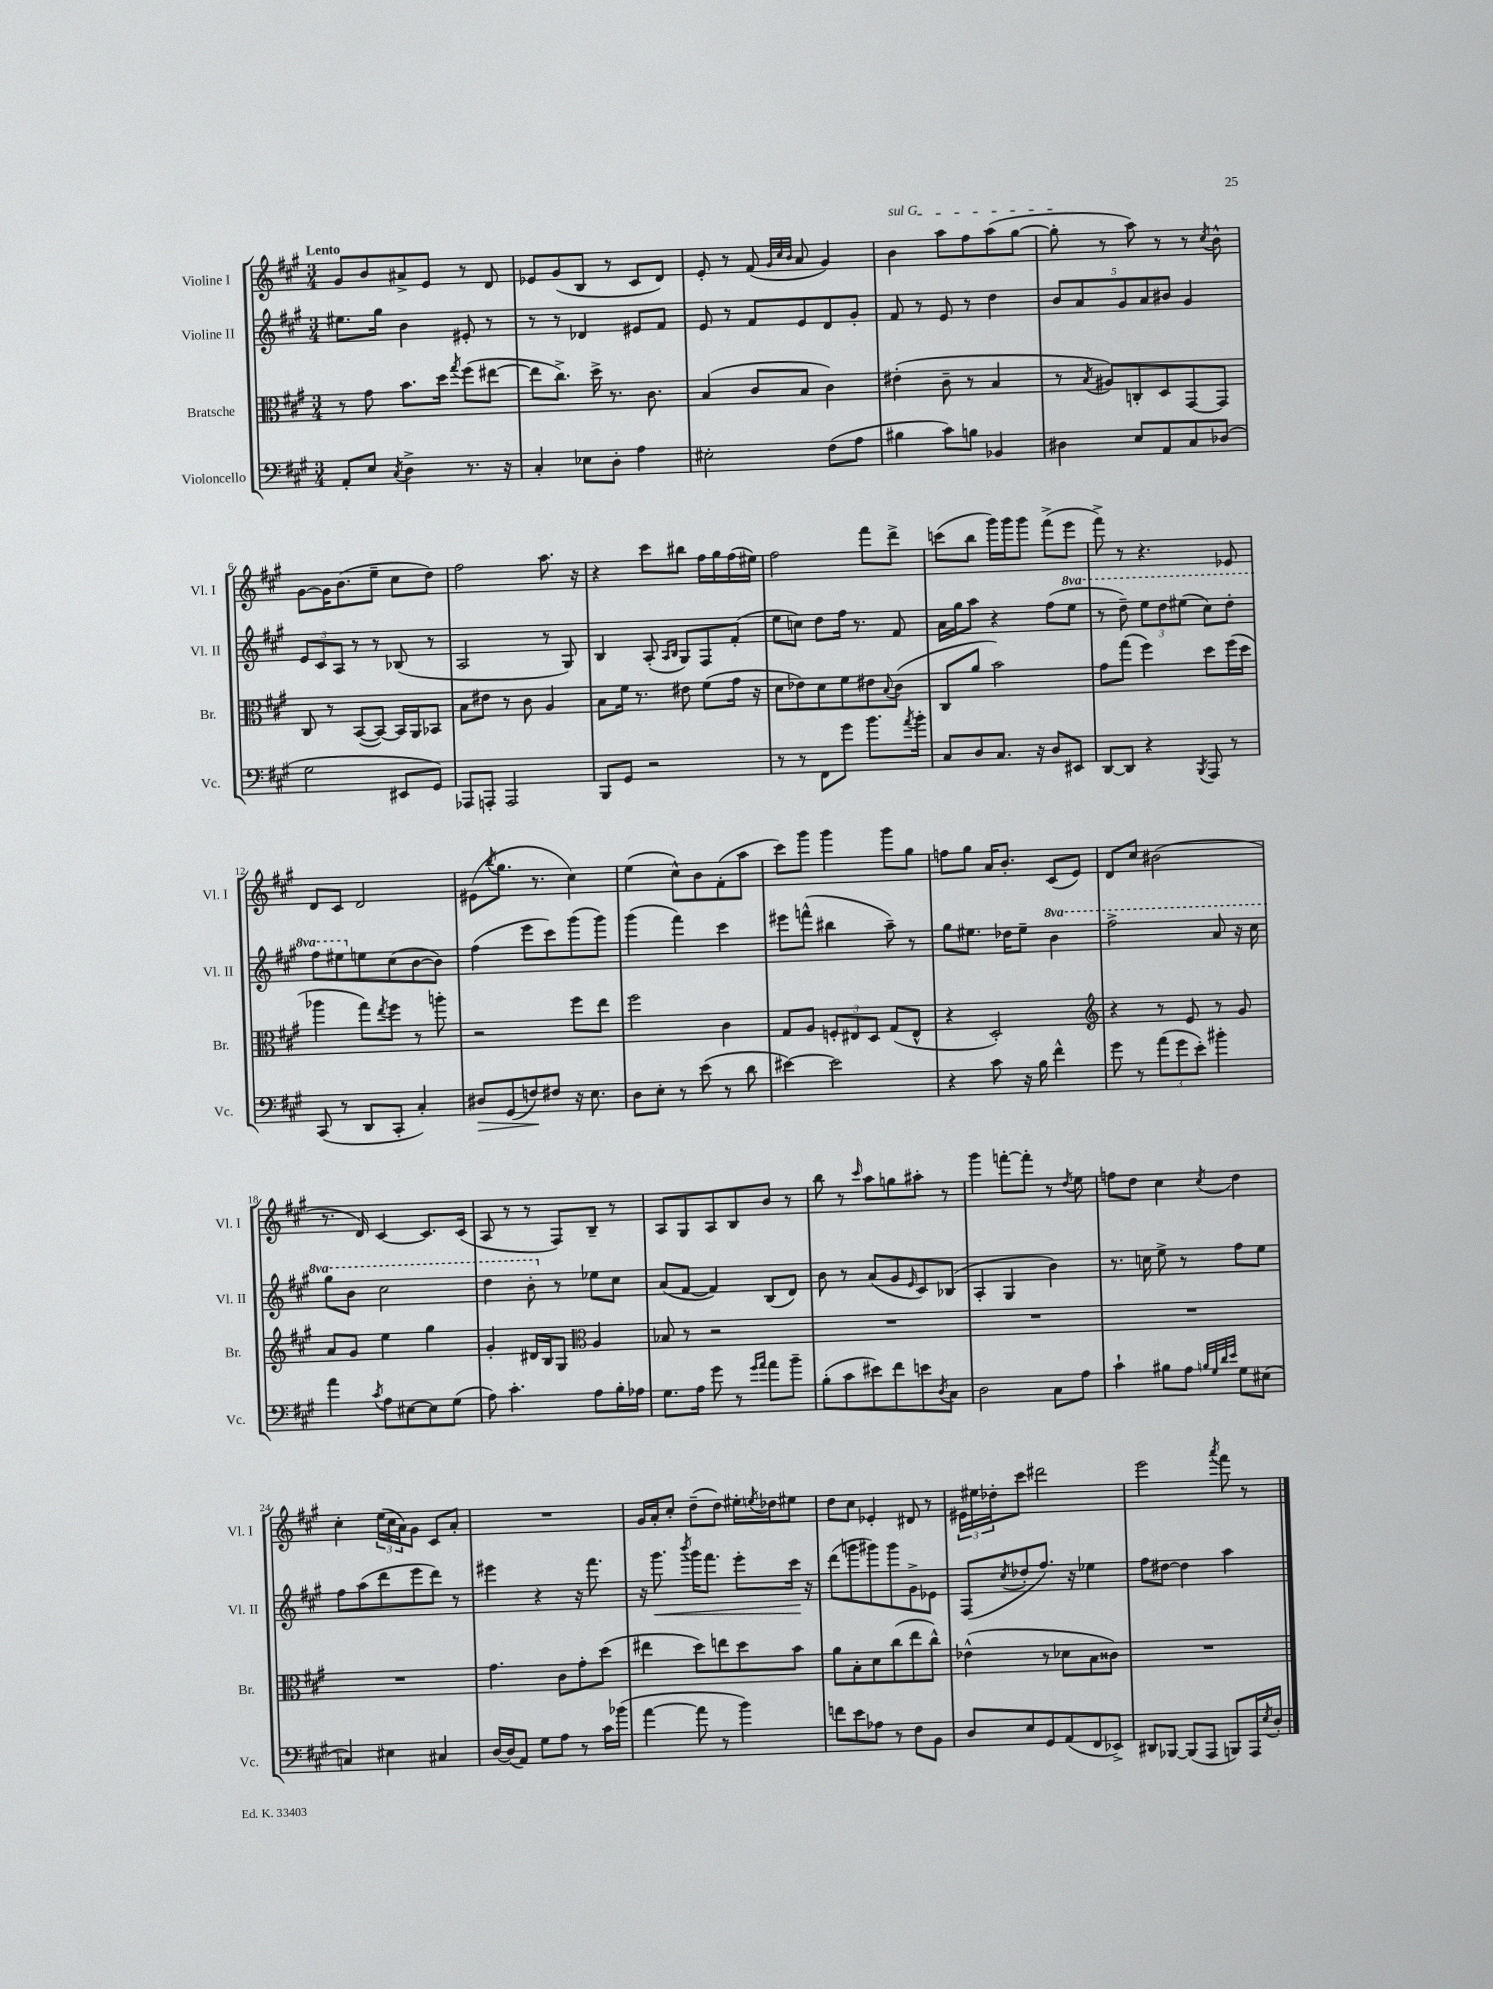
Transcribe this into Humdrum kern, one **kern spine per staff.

**kern	**kern	**kern	**kern
*staff4	*staff3	*staff2	*staff1
*clefF4	*clefC3	*clefG2	*clefG2
*k[f#c#g#]	*k[f#c#g#]	*k[f#c#g#]	*k[f#c#g#]
*M3/4	*M3/4	*M3/4	*M3/4
8AA'	8r	8.ee#	8g#
8E	8g#	.	8b
.	.	16gg#	.
8qC#	.	.	.
4D^	8.b	4b	8a#^
.	.	.	8e
.	16dd	.	.
.	8qgg#	.	.
8.r	(8ff#	8e#'	8r
.	[8ee#	8r	8d
16r	.	.	.
=	=	=	=
4C#'	8ee#]	8r	8e-
.	8.cc#^)	8r	(8g#
8E-	.	4d-	8B
.	16dd^	.	.
8D'	8.r	.	8r
4A	.	8e#	8c#
.	8.c#	.	.
.	.	8f#	8d)
=	=	=	=
2E#'	(4B	8e	8e'
.	.	8r	8r
.	8c#	8f#	(8f#
.	.	.	32qqg#
.	.	.	32qqcc#
.	.	.	32qqb
.	8B	8e	8a
(8F#	4c#)	8d	4g#)
8A	.	8g#'	.
=	=	=	=
4B#	(4e#'	8f#	4b
.	.	8r	.
8c#)	8c#~	8e	8aa
8B	8r	8r	8ff#
4BB-	4B	4dd	(8aa
.	.	.	[8gg#
=	=	=	=
4D#	8r	10b	8gg#']
.	.	10a	.
.	8qB	.	.
.	8A#)	.	8r
.	.	10g#	.
8E	8C'	.	8aa)
.	.	10a	.
8AA	8D	.	8r
.	.	10b#	.
8C#	[8GG#	4g#	8r
.	.	.	8qcc#
(8D-	8GG#]	.	8b^^
=	=	=	=
2G#	8C#	12e	[8g#
.	.	12c#	.
.	8r	.	16g#]
.	.	12A	.
.	.	.	(8.b
.	([8BB	8r	.
.	8BB_)	8r	8ee~
8EE#	16BB]	(8B-	8cc#
.	16AA	.	.
8GG#)	8BB-	8r	8dd)
=	=	=	=
8AAA-	8B	2A	2ff#
8AAA'	8e#	.	.
2AAA	8r	.	.
.	8c#	.	.
.	4A	8r	8.aa
.	.	8G#)	.
.	.	.	16r
=	=	=	=
8BBB	8B	4B	4r
8GG#	16f#	.	.
.	8.r	.	.
2r	.	(8A'	8ccc#
.	.	16qqA	.
.	.	16qqB	.
.	8e#	8G#)	8bb#
.	(8f#	8F#	16ff#
.	.	.	16gg#
.	16g#	(8f#'	(16ff#
.	16r	.	16ee#)
=	=	=	=
8r	8d	8ee	2ff#
8r	8e-)	8cc)	.
8FF#	8d	8dd	.
8g#	8f#	16ff#	.
.	.	8.r	.
8.b	8e#	.	8fff#
.	8qqB	.	.
.	(8c#	8f#	8ddd^
8qa	.	.	.
16b'	.	.	.
=	=	=	=
8C#	8C#	16a	(8ccc
.	.	16gg#	.
8D	8a	8aa	8bb
8.C#	2b)	4r	16ggg#)
.	.	.	16ggg#
.	.	.	8ggg#
16r	.	.	.
8D	.	(8ff#	(8fff#^
8EE#	.	8eee	8eee
=	=	=	=
[8DD	8g#	8r	8fff#^)
8DD]	(8gg#	8ddd~)	8r
4r	4ff#)	12eee	4.r
.	.	12ddd	.
.	.	(12eee#	.
8qBBB	.	.	.
8AAA	8dd	8ccc#)	.
8r	(16ff#	8ddd'	8e-
.	16dd	.	.
=	=	=	=
(8CC#	4aa-	8fff#	8d
8r	.	8eee#	8c#
8DD	8gg#)	8ee	2d
.	8qee	.	.
8CC#'	8ff#	(8cc#	.
4C#')	8r	[8b	.
.	8aa'	8b])	.
=	=	=	=
8D#	2r	(4ff#	(8e#
.	.	.	8qbb
(8GG#	.	.	8.gg#
8F)	.	8eee	.
.	.	.	8.r
8F#	.	8ccc#)	.
16r	8ff#	(8ggg#	4cc#)
8.E	.	.	.
.	8ee	8ggg#)	.
=	=	=	=
8D	2ff#	(4ggg#	(4ee
8E'	.	.	.
8r	.	4fff#)	8cc#^^)
(8e	.	.	8b
8r	4c#	4ccc#	(8f#'
8d	.	.	8aa
=	=	=	=
[4e#)	8G#	8eee#	8ccc#)
.	8A	(8fff^^	8ggg#
2e#]	12F'	4bb#	4ggg#
.	12E#	.	.
.	12D	.	.
.	(8G#	8aa~)	8ggg#
.	8E#^^	8r	8gg#
=	=	=	=
4r	4r	8gg#	8ff
.	.	8.ee#	8gg#
8c#	2D')	.	16a
.	.	16dd-	8.b'
16r	.	8ee#~	.
16B	.	.	.
4f#^^	.	4bb	(8c#
.	.	.	8e)
=	=	=	=
*	*clefG2	*	*
8g#	4r	2fff#^	8d
8r	.	.	8cc#
(12a	8r	.	(2b#
12g#	.	.	.
.	8e	.	.
12e')	.	.	.
4b#'	8r	8aa	.
.	8g#	16r	.
.	.	16ccc#	.
=	=	=	=
4a	8a	8ggg#	8.r
.	8g#	8bb	.
.	.	.	16d)
8qc#	.	.	.
8A	4ee	2ccc#	[4c#
[8E#	.	.	.
8E#]	4gg#	.	8.c#]
(8G#	.	.	.
.	.	.	(16c#
=	=	=	=
8A)	4g#'	4ddd	8A
4.c#'	.	.	8r
.	16d#	8bb'	8r
.	16B	.	.
.	8G#	8r	8F#)
*	*clefC3	*	*
8A	4A	8ee-	8B~
16B'	.	8cc#	8r
16A-	.	.	.
=	=	=	=
8.G#	8B-	(8a	8A
.	8r	[8f#	8G#
16A	.	.	.
8g#	2r	4f#])	8A
8r	.	.	8B
16qqg#	.	.	.
16qqa	.	.	.
8a	.	(8B	8b
8b~	.	8d)	8r
=	=	=	=
(8B'	2.r	8b	8bb
8c#	.	8r	8r
.	.	.	16qqccc#
8e#)	.	(8a	8aa
8f#	.	8g#	8gg
.	.	16qqe	.
8e	.	8c#)	8aa#'
8qD	.	.	.
8C#	.	(8B-	8r
=	=	=	=
2D	2.r	4A'	4ggg#
.	.	4G#	[8fff'
.	.	.	8fff']
8C#	.	4b)	8r
.	.	.	8qdd
8A	.	.	8ee
=	=	=	=
4c#`	2.r	8.r	8ff
.	.	.	8dd
.	.	16cc	.
8B#	.	8ee^	4cc#
8A	.	8r	.
32qqB	.	.	.
32qqG#	.	.	.
32qqd	.	.	.
32qqe	.	.	8qcc#
8G#	.	8ff#	4dd
(8E#	.	8ee	.
=	=	=	=
4C)	2.r	8ff#	4cc#'
.	.	(8aa	.
4E#	.	8ddd	(24ee
.	.	.	24cc#
.	.	.	24a)
.	.	8eee	8g#
4C#	.	8ddd)	8c#
.	.	8r	8a'
=	=	=	=
[16D	4.g#	4eee#	2.r
(16D]	.	.	.
8AA)	.	.	.
8G#	.	4r	.
8A	8c#	.	.
8r	8g#'	16r	.
.	.	8.fff#	.
16c#	(8dd	.	.
(16b-	.	.	.
=	=	=	=
[4a	4ee#	16r	16g#
.	.	8.ggg#	16a'
.	.	.	8cc#'
.	.	8qbbb	.
8a]	8dd)	16ggg#	(8dd~
.	.	8.fff#	.
8r	8ee	.	8dd)
4b)	8dd	8eee'	16ee#'
.	.	.	8qee
.	.	.	16dd-
.	8b	16ccc#	8ee#
.	.	16r	.
=	=	=	=
8f	8a	(8ddd	8dd
8e	8B'	8ggg	8cc#
8A-	8d	8ggg#)	4e-'
8r	(8cc#	8ggg#	.
8F#	8ee	8g#^	8d#
8BB	8cc#^^)	8e-	8r
=	=	=	=
8D	(4e-^^	(8F#	24e#
.	.	.	24ee#
.	.	.	24dd-'
.	.	8qcc#	.
8E	.	8dd-'	8ccc#
8GG#	8r	8.ff#)	2ddd#
(8AA	8d-	.	.
.	.	16r	.
8FF#	8B	4ee-	.
8EE-^)	8c##)	.	.
=	=	=	=
8DD#	2.r	8ff#	2eee
[8BBB-	.	[8dd#	.
(8BBB-]	.	4dd#]	.
8AAA	.	.	.
.	.	.	8qaaa
8BBB)	.	4aa	8fff#
16AAA	.	.	8r
8qE	.	.	.
16D'	.	.	.
==	==	==	==
*-	*-	*-	*-
